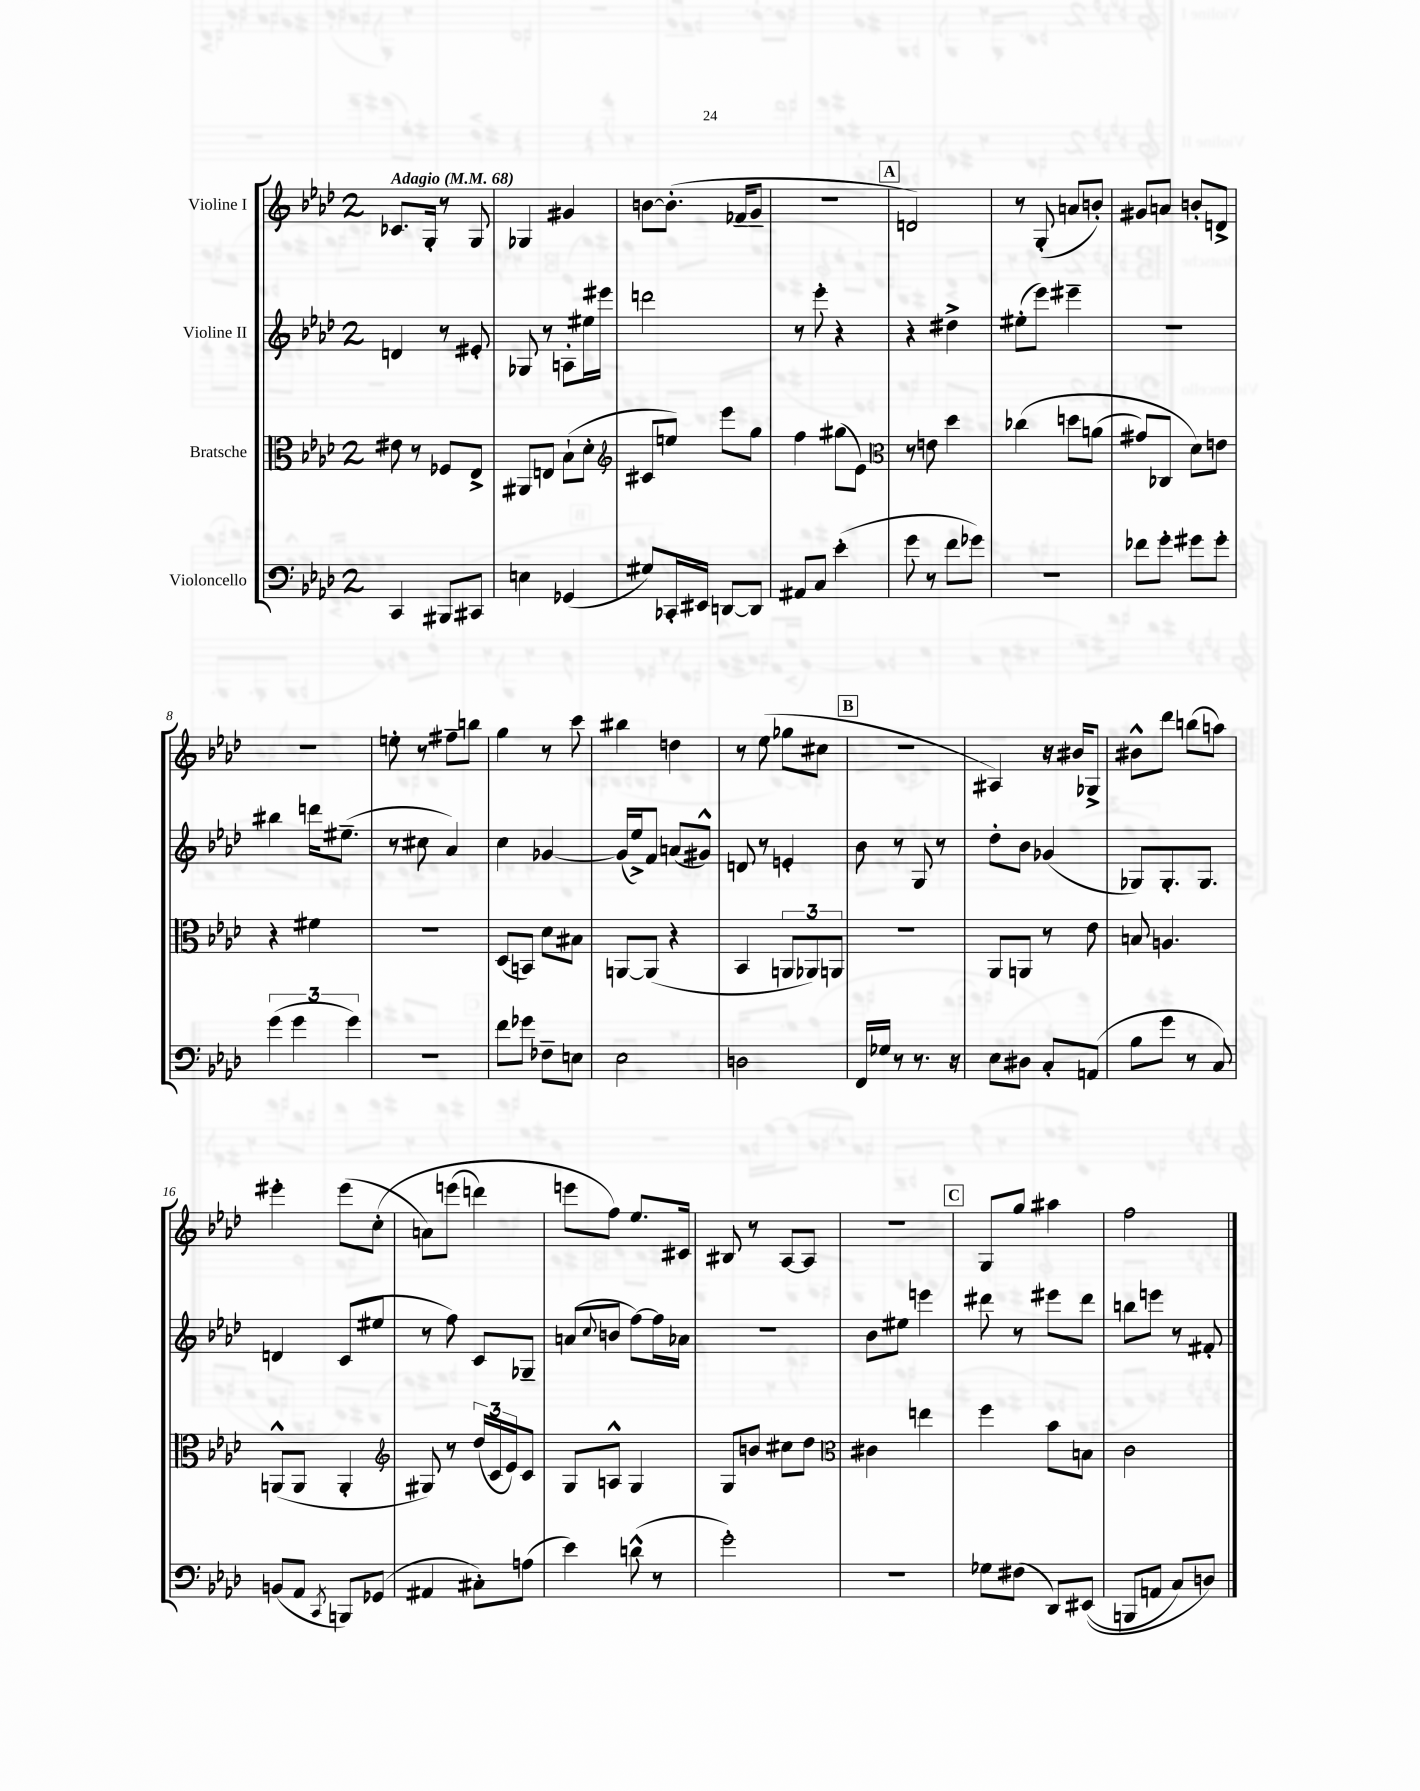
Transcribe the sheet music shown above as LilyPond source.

<<
\new StaffGroup <<
\new Staff = "s0" \with { instrumentName = "Violine I" } {
    \clef treble \key aes \major \once \override Staff.TimeSignature.style = #'single-digit \time 2/4 \tempo "Adagio" 4 = 68
    ces'8. g16-. r8 g8 |
    ges4 gis'4 |
    b'8~ b'8.-.( fes'16-- g'8-- |
    r2 |
    \mark \markup { \box "A" } d'2) |
    r8 g8-.( a'8 b'8-.) |
    gis'8 a'8 b'8-. d'8-> |
    r2 |
    e''8-. r8 fis''8-- b''8 |
    g''4 r8 c'''8 |
    bis''4 d''4 |
    r8 ees''8( ges''8 cis''8 |
    \mark \markup { \box "B" } R2 |
    ais4) r16 bis'16 ges8-> |
    bis'8-^ des'''8 b''8( a''8) |
    eis'''4-. eis'''8( c''8-.\( |
    a'8) e'''8( d'''4) |
    e'''8 f''8\) ees''8. cis'16 |
    bis8 r8 aes8~ aes8 |
    R2 |
    \mark \markup { \box "C" } g8 g''8 ais''4 |
    f''2 \bar "|." |
}
\new Staff = "s1" \with { instrumentName = "Violine II" } {
    \clef treble \key aes \major \once \override Staff.TimeSignature.style = #'single-digit \time 2/4
    d'4 r8 eis'8-. |
    ges8 r8 a8-. eis''16 eis'''16 |
    d'''2 |
    r8 ees'''8-. r4 |
    \mark \markup { \box "A" } r4 dis''4-> |
    eis''8-.( ees'''8) eis'''4-- |
    r2 |
    bis''4 d'''16 eis''8.--( |
    r8 cis''8 aes'4) |
    c''4 ges'4~ |
    ges'16( ees''16->) f'8 a'8( gis'8-^) |
    d'8 r8 e'4-. |
    \mark \markup { \box "B" } bes'8 r8 g8 r8 |
    des''8-. bes'8 ges'4( |
    ges8) ges8.-. ges8. |
    d'4 c'8( eis''8 |
    r8 f''8) c'8 ges8-- |
    a'8( \appoggiatura { c''8 } b'8 f''8~) f''16 aes'16 |
    r2 |
    bes'8 eis''8 e'''4 |
    \mark \markup { \box "C" } dis'''8 r8 eis'''8 dis'''8 |
    b''8 e'''8 r8 fis'8-. \bar "|." |
}
\new Staff = "s2" \with { instrumentName = "Bratsche" } {
    \clef alto \key aes \major \once \override Staff.TimeSignature.style = #'single-digit \time 2/4
    eis'8 r8 fes8 ees8-> |
    ais,8 e8 bes8-!( des'8-. |
    \clef treble cis'8 e''8) ees'''8 g''8 |
    f''4 gis''8( ees'8) |
    \mark \markup { \box "A" } \clef alto r8 e'8 des''4 |
    ces''4\( d''8 a'8( |
    gis'8) ces8 des'8\) e'8 |
    r4 fis'4 |
    r2 |
    des8( b,8) des'8 bis8 |
    a,8~ a,8( r4 |
    bes,4 \tuplet 3/2 { a,8 aes,8) a,8 } |
    \mark \markup { \box "B" } R2 |
    aes,8 a,8 r8 ees'8 |
    b8 a4. |
    a,8-^( a,8 a,4-. |
    \clef treble gis8) r8 \tuplet 3/2 { des''16( c'16 ees'16) } c'8 |
    g8 a8-^ g4 |
    g8 b'8 cis''8 des''8 |
    \clef alto cis'4 e''4 |
    \mark \markup { \box "C" } f''4 bes'8 b8 |
    c'2 \bar "|." |
}
\new Staff = "s3" \with { instrumentName = "Violoncello" } {
    \clef bass \key aes \major \once \override Staff.TimeSignature.style = #'single-digit \time 2/4
    c,4 bis,,8 cis,8 |
    e4 ges,4( |
    gis8) ces,16-. eis,16 d,8~ d,8 |
    ais,8 c8 ees'4-.( |
    \mark \markup { \box "A" } g'8 r8 f'8 ges'8) |
    r2 |
    fes'8 g'8-. gis'8 gis'8-. |
    \tuplet 3/2 { g'4( g'4 g'4) } |
    r2 |
    f'8 ges'8 fes8-- e8 |
    ees2 |
    d2 |
    \mark \markup { \box "B" } f,16 ges16 r8 r8. r16 |
    ees8 dis8 c8-. a,8( |
    bes8 g'8 r8 c8) |
    b,8( aes,8 \acciaccatura { c,8 } b,,8) ges,8( |
    ais,4 cis8-.) a8( |
    ees'4) d'8-^( r8 |
    g'2-.) |
    R2 |
    \mark \markup { \box "C" } ges8 fis8( des,8) eis,8(\( |
    b,,8 a,8 c8) d8\) \bar "|." |
}
>>
>>
